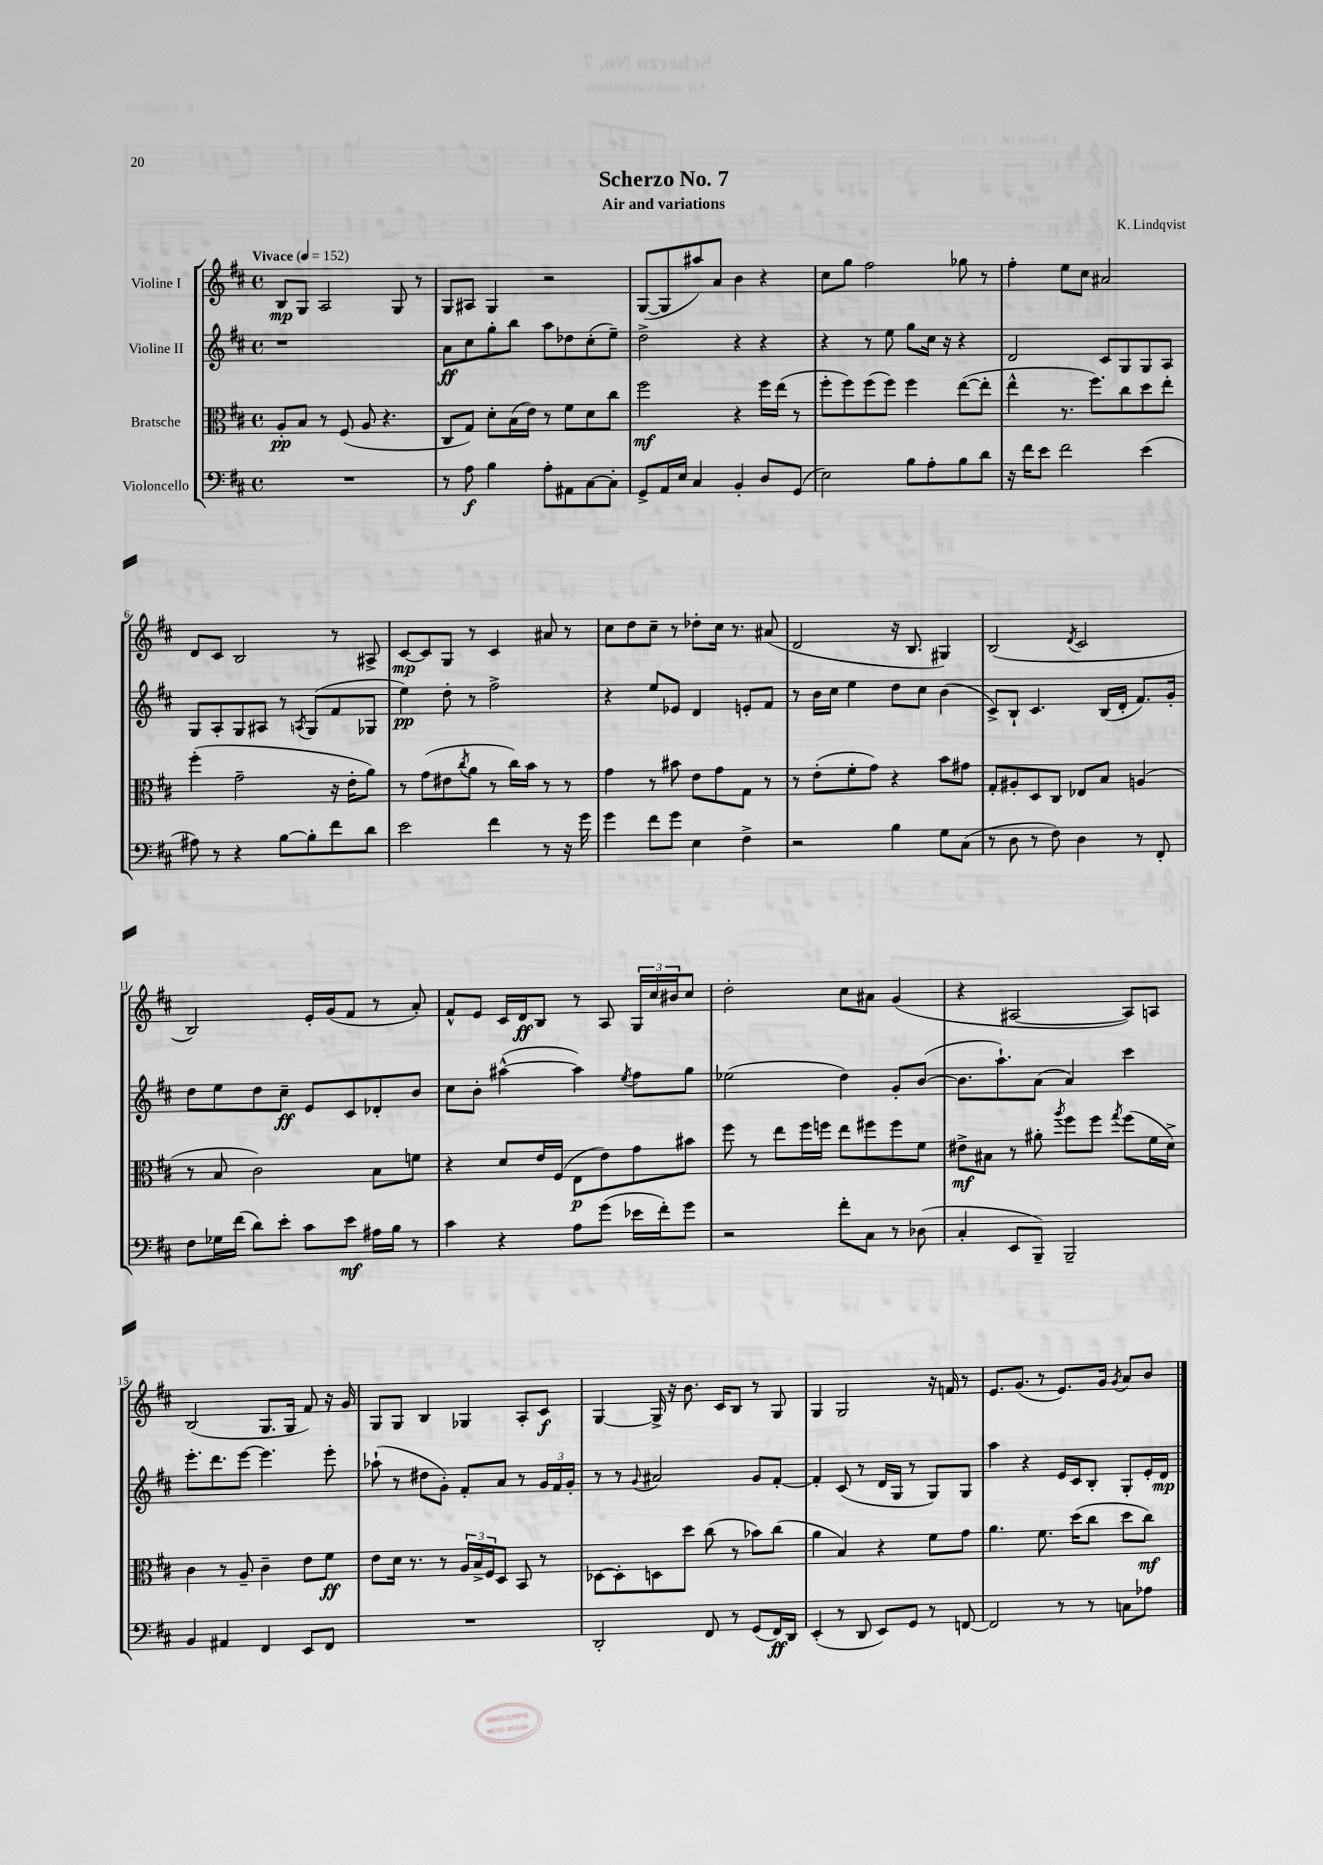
\header { title = "Scherzo No. 7" composer = "K. Lindqvist" subtitle = "Air and variations" }
<<
\new StaffGroup <<
\new Staff = "s0" \with { instrumentName = "Violine I" } {
    \clef treble \key d \major \defaultTimeSignature \time 4/4 \tempo "Vivace" 4 = 152
    b8\mp g8 a2 g8 r8 |
    g8 ais8 g4 r2 |
    g8~( g8 ais''8) a'8 b'4 r4 |
    cis''8 g''8 fis''2 ges''8 r8 |
    fis''4-. e''8 cis''8 ais'2 |
    d'8 cis'8 b2 r8 ais8-> |
    cis'8~\mp cis'8 g8 r8 cis'4 ais'8 r8 |
    cis''8 d''8 cis''8-- r8 des''8-. cis''16 r8. ais'8( |
    d'2 r16 b8. gis4) |
    b2( \acciaccatura { d'8 } cis'2 |
    b2) e'16-. g'16( fis'8 r8 a'8-.) |
    fis'8-^ e'8 cis'16 d'16\ff b8 r8 a8 \tuplet 3/2 { g16 cis''16 bis'16 } cis''8 |
    d''2-. cis''8 ais'8 g'4( |
    r4 ais2~ ais8) a8 |
    b2( g8. g16 fis'8) r16 g'16 |
    g8 g8 b4 ges4 a8-. cis'8\f |
    g4~ g16-> r16 b'8. cis'16 b8 r8 g8 |
    g4 g2 r16 f'16 r8 |
    e'8. g'8.( r8 e'8.) g'16 \acciaccatura { g'8 } a'8 b'8 \bar "|." |
}
\new Staff = "s1" \with { instrumentName = "Violine II" } {
    \clef treble \key d \major \defaultTimeSignature \time 4/4
    r1 |
    a'8\ff cis''8 g''8-. b''8 a''8 des''8 cis''8-.( e''8--) |
    d''2-> r4 r4 |
    r4 r8 e''8 g''8 cis''16 r16 r4 |
    d'2 cis'8 g8 g8 a8 |
    g8 a8-. g8 ais8 r8 \acciaccatura { a8 } g8( fis'8 ges8 |
    e''4\pp) d''8-. r8 fis''2-> |
    r4 e''8 ees'8 d'4 e'8-. fis'8 |
    r8 b'16 cis''16 e''4 d''8 cis''8 b'4( |
    cis'8->) b8-! cis'4. b16( d'16-. fis'8.) g'16-. |
    d''8 e''8 d''8 cis''8--\ff e'8 cis'8 des'8-. b'8 |
    cis''8 b'8-. ais''4~-^( ais''4) \acciaccatura { e''8 } fis''8 g''8 |
    ees''2( d''4) g'8-. b'8~( |
    b'8. a''8.-!) a'8( a'4) cis'''4 |
    e'''8.-. d'''8. e'''8~ e'''4. e'''8-. |
    aes''8-!( r8 dis''8 g'8-.) fis'8-. a'8 r8 \tuplet 3/2 { g'16 fis'16 g'16-. } |
    r8 r8 \appoggiatura { g'8 } ais'2 g'8 fis'8~-. |
    fis'4-. cis'8( r8 d'16 g16 r8 g8) g8 |
    a''4 r4 e'16 cis'16 b8-. g8-. e'16-. d'16\mp \bar "|." |
}
\new Staff = "s2" \with { instrumentName = "Bratsche" } {
    \clef alto \key d \major \defaultTimeSignature \time 4/4
    a8-.\pp b8 r8 fis8( a8 r4. |
    cis8 g8) d'8-. b16( e'16) r8 fis'8 d'8 cis''8 |
    fis''2\mf r4 fis''16 e''16( r8 |
    fis''8-. fis''8) fis''8( fis''8) fis''4 e''8~( e''8-. |
    e''4-^ r8. fis''8.) cis''8 d''8 e''8-. |
    fis''4-.( g'2-- r16 e'16-. a'8) |
    r8 g'8( eis'8 \acciaccatura { cis''8 } a'8 r8 cis''16) b'16 r8 r8 |
    g'4 r8 bis'8 e'8 g'8 g8 r8 |
    r8 e'8-.( fis'8-. g'8) r4 b'8 gis'8 |
    g8-. ais8-. d8 cis8 ees8 b8 a4( |
    r8 b8 cis'2) b8 f'8 |
    r4 d'8 e'16 fis16( e8\p e'8) g'8 bis'8 |
    fis''8 r8 e''8 fis''16 f''16 e''8 fis''8 fis''8 fis'8 |
    eis'8->\mf bis8 r8 ais'8-. \acciaccatura { a''8 } fis''8 fis''8 \acciaccatura { g''8 } fis''8( fis'16 d'16->) |
    cis'4 r8 a8-- cis'4-- e'8 fis'8\ff |
    e'8 d'16 r8. r8 \tuplet 3/2 { a16 b16-> fis16 } d8 b,8 r8 |
    des8~ des8-. d8 d''8 cis''8( r8 bes'8) cis''8( |
    a'4 b4) r4 fis'8 g'8 |
    a'4. fis'8. d''16( cis''8 d''8 cis''8\mf) \bar "|." |
}
\new Staff = "s3" \with { instrumentName = "Violoncello" } {
    \clef bass \key d \major \defaultTimeSignature \time 4/4
    R1 |
    r8 a8\f b4 a8-. ais,8 cis8~ cis8-. |
    g,8-> a,16 e16 cis4 b,4-. d8 g,8( |
    e2) b8 a8-. b8 d'8 |
    r16 fis'16 e'8 fis'2 e'4( |
    ais8) r8 r4 b8~ b8-. fis'8 d'8 |
    e'2 fis'4 r8 r16 g'16 |
    g'4 fis'8 g'8 e4 fis4-> |
    r2 b4 g8 cis8( |
    r8 d8 r8 fis8) d4 r8 fis,8-. |
    fis8 ges16 fis'16( d'8) e'8-. cis'8 e'8\mf ais16 b16 r8 |
    cis'4 r4 a8 g'8( ees'16 fis'16-.) g'8 |
    r2 fis'8-. cis8 r8 des8( |
    cis4-. e,8 b,,8--) b,,2-- |
    b,4 ais,4 fis,4 e,8 fis,8 |
    R1 |
    d,2-. fis,8 r8 g,8( fis,16\ff) d,16 |
    e,4-.( r8 d,8 e,8) g,8 r8 f,8~ |
    f,2 r8 r8 c8 aes8 \bar "|." |
}
>>
>>
